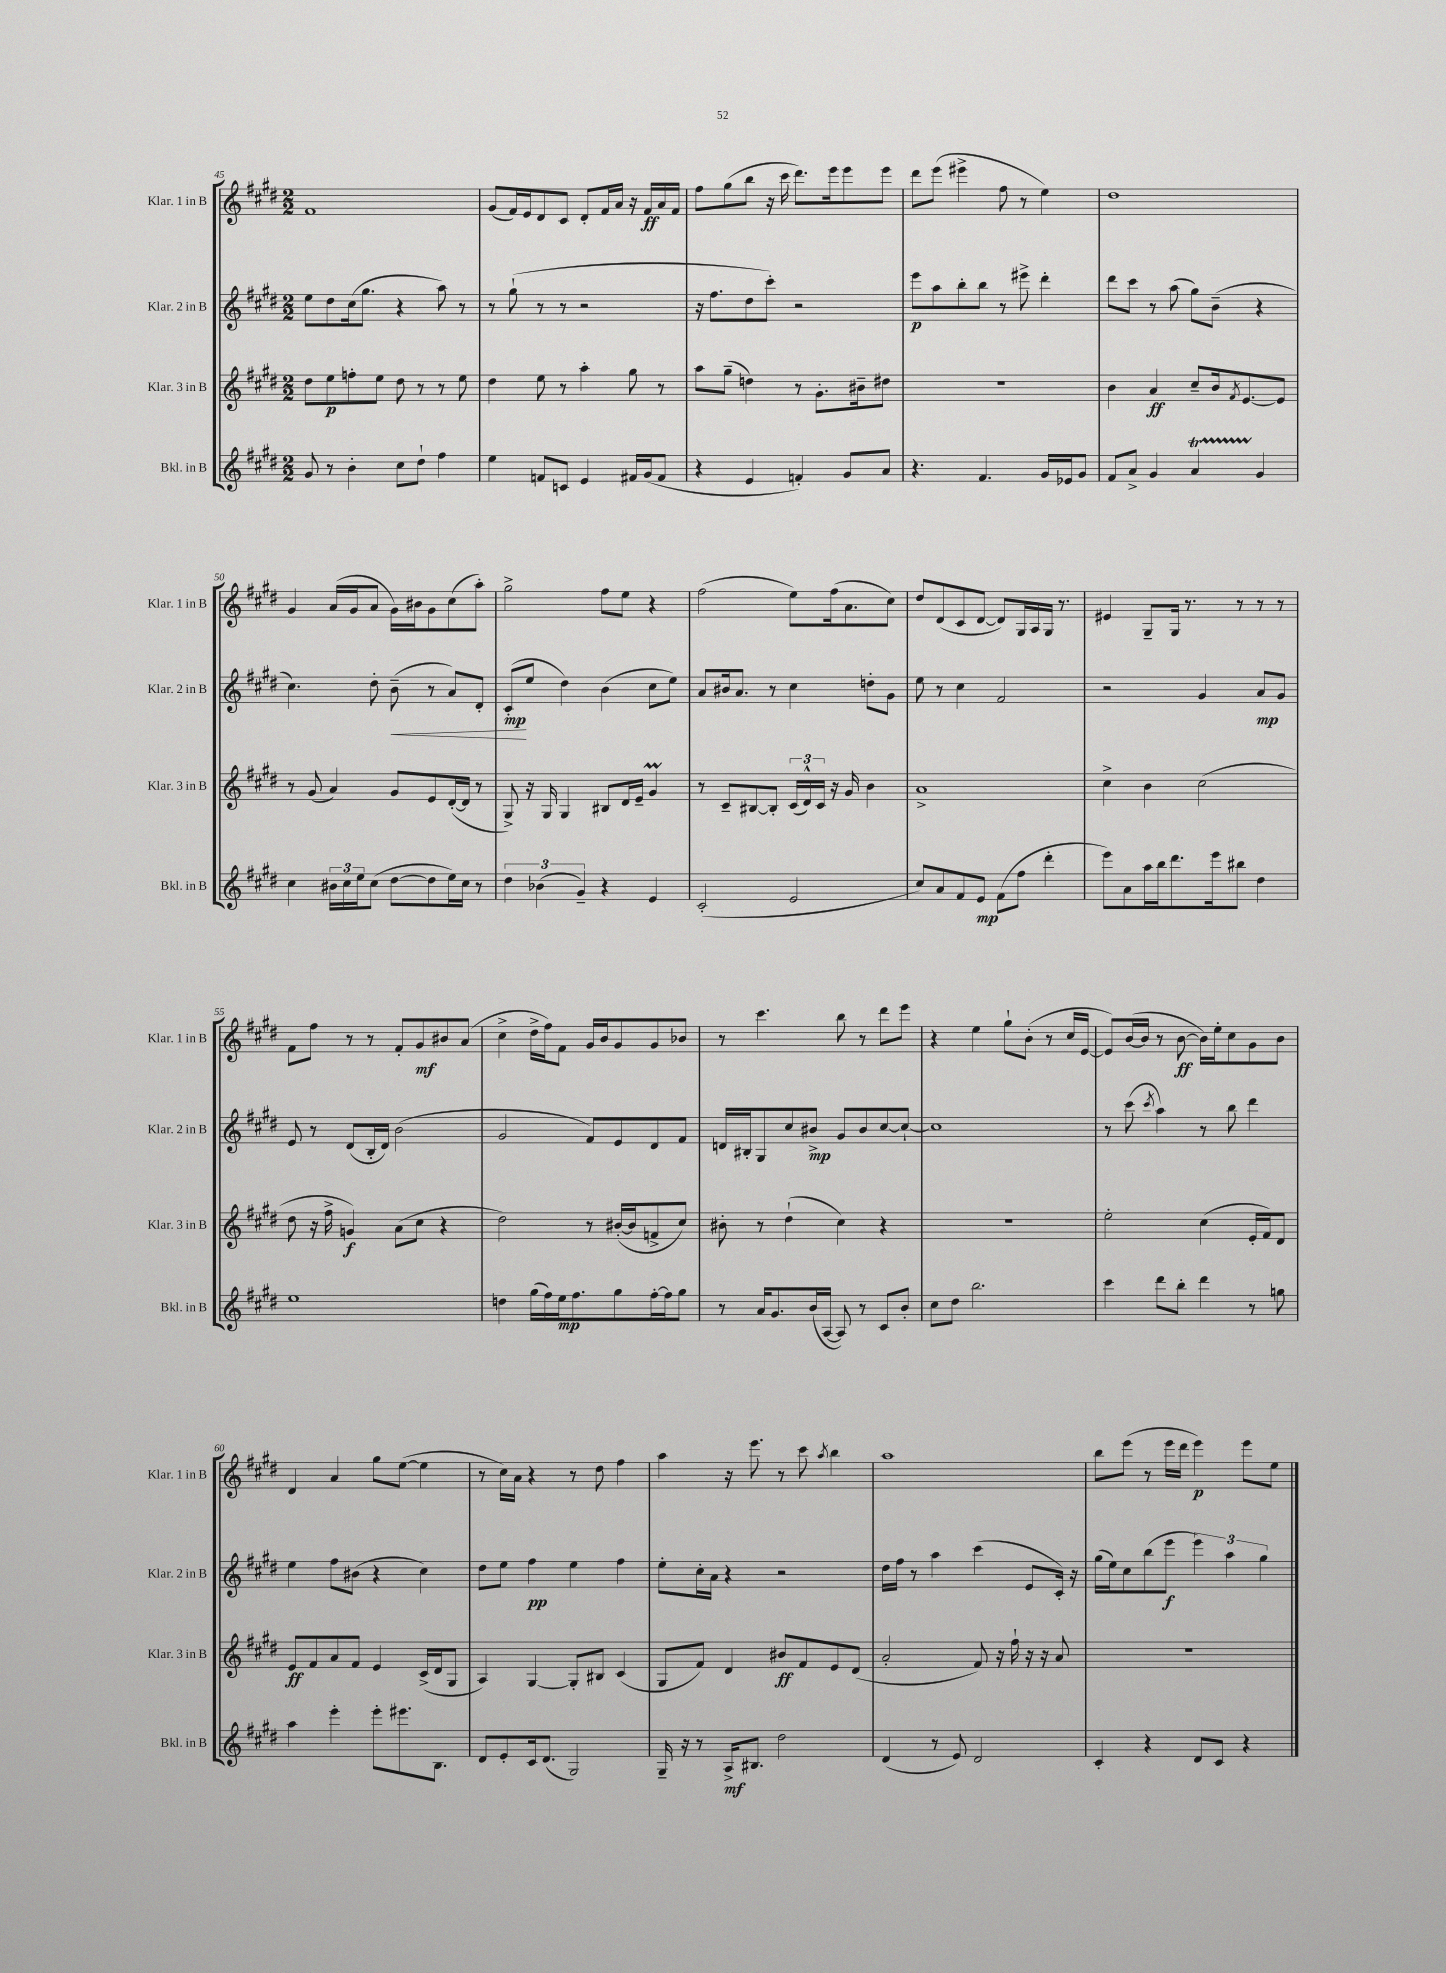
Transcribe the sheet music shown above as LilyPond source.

<<
\new StaffGroup <<
\new Staff = "s0" \with { instrumentName = "Klar. 1 in B" shortInstrumentName = "Klar. 1 in B" } {
    \clef treble \key e \major \numericTimeSignature \time 2/2
    fis'1 |
    gis'8( fis'16) e'16 dis'8 cis'8 dis'8-. fis'16 a'16 r16 fis'16\ff a'16 fis'16 |
    fis''8 gis''8( b''8 r16 cis'''16 dis'''8.) e'''16 e'''8 e'''8 |
    dis'''8 e'''8( eis'''4-> fis''8 r8 e''4) |
    dis''1 |
    gis'4 a'16( gis'16 a'8 gis'16) bis'16 gis'8 cis''8( a''8-.) |
    gis''2-> fis''8 e''8 r4 |
    fis''2( e''8) fis''16( a'8. cis''8) |
    dis''8 dis'8( cis'8 dis'8~ dis'8) gis16 a16 gis16 r8. |
    eis'4 gis8-- gis16 r8. r8 r8 r8 |
    fis'8 fis''8 r8 r8 fis'8-. gis'8\mf bis'8 a'8( |
    cis''4-> dis''16-> fis''16) fis'8 gis'16 b'16 gis'8 gis'8 bes'8 |
    r8 cis'''4. b''8 r8 dis'''8 e'''8 |
    r4 e''4 gis''8-! b'8-.( r8 cis''16 e'16~ |
    e'8) b'16~( b'16 r8 b'8~\ff b'16) e''16-. cis''8 gis'8 b'8 |
    dis'4 a'4 gis''8 e''8~( e''4 |
    r8 cis''16) a'16 r4 r8 dis''8 fis''4 |
    a''4 r16 e'''8. r8 cis'''8 \acciaccatura { a''8 } b''4 |
    a''1 |
    b''8 e'''8( r8 e'''16 dis'''16 e'''4\p) e'''8 e''8 \bar "|." |
}
\new Staff = "s1" \with { instrumentName = "Klar. 2 in B" shortInstrumentName = "Klar. 2 in B" } {
    \clef treble \key e \major \numericTimeSignature \time 2/2
    e''8 dis''8 cis''16( gis''8. r4 a''8) r8 |
    r8 gis''8-!( r8 r8 r2 |
    r16 fis''8. dis''8 cis'''8-.) r2 |
    e'''8\p a''8 b''8-. b''8 r8 eis'''8-> dis'''4-. |
    dis'''8 cis'''8 r8 a''8( gis''8) b'8--( r4 |
    cis''4.) dis''8-. b'8--\<( r8 a'8) dis'8-. |
    cis'8-.\mp\!( e''8 dis''4) b'4( cis''8 e''8) |
    a'8 bis'16 a'8. r8 cis''4 d''8-. gis'8 |
    e''8 r8 cis''4 fis'2 |
    r2 gis'4 a'8\mp gis'8 |
    e'8 r8 dis'8( b16-. dis'16) b'2( |
    gis'2 fis'8) e'8 dis'8 fis'8 |
    d'16 bis16-. gis8 cis''8 bis'8->\mp gis'8 bis'8 cis''8~ cis''8~-! |
    cis''1 |
    r8 cis'''8( \acciaccatura { cis'''8 } a''4) r8 b''8 dis'''4 |
    e''4 fis''8 bis'8( r4 cis''4) |
    dis''8 e''8 fis''4\pp e''4 fis''4 |
    e''8-. cis''16-. a'16 r4 r2 |
    dis''16 fis''16 r8 a''4 cis'''4( e'8 cis'16-.) r16 |
    gis''16( e''16) cis''8 b''8( e'''8\f \tuplet 3/2 { e'''4) a''4 gis''4 } \bar "|." |
}
\new Staff = "s2" \with { instrumentName = "Klar. 3 in B" shortInstrumentName = "Klar. 3 in B" } {
    \clef treble \key e \major \numericTimeSignature \time 2/2
    dis''8 e''8\p f''8-. e''8 dis''8 r8 r8 e''8 |
    dis''4 e''8 r8 a''4-. gis''8 r8 |
    a''8 gis''8--( d''4) r8 gis'8.-. bis'16-- dis''8 |
    R1 |
    b'4 a'4\ff cis''8-- b'16 \acciaccatura { fis'8 } e'8.~ e'8 |
    r8 gis'8( a'4) gis'8 e'8 dis'16~-.( dis'16 r8 |
    gis8->) r16 gis16 gis4 bis8 dis'16 e'16-- gis'4\prall |
    r8 cis'8-- bis8~ bis8-. \tuplet 3/2 { cis'16( dis'16-^) cis'16 } r16 gis'16 b'4 |
    a'1-> |
    cis''4-> b'4 cis''2( |
    dis''8 r16 fis''16-> g'4\f) a'8( cis''8 r4 |
    dis''2) r8 bis'16~-.( bis'16 f'8-> cis''8) |
    bis'8-. r8 dis''4-!( cis''4) r4 |
    R1 |
    e''2-. cis''4( e'16-. fis'16) dis'8 |
    e'8\ff fis'8 a'8 fis'8 e'4 cis'16->( dis'16 gis8 |
    a4) gis4~ gis8-. bis8 cis'4( |
    gis8 fis'8) dis'4 bis'8\ff fis'8 e'8 dis'8( |
    a'2-. fis'8) r16 fis''16-! r16 r16 a'8 |
    R1 \bar "|." |
}
\new Staff = "s3" \with { instrumentName = "Bkl. in B" shortInstrumentName = "Bkl. in B" } {
    \clef treble \key e \major \numericTimeSignature \time 2/2
    gis'8 r8 b'4-. cis''8 dis''8-! fis''4 |
    e''4 f'8 c'8 e'4 fis'16 gis'16( fis'8 |
    r4 e'4 f'4-.) gis'8 a'8 |
    r4. fis'4. gis'16 ees'16 gis'8 |
    fis'8 a'8-> gis'4 a'4\startTrillSpan gis'4\stopTrillSpan |
    cis''4 \tuplet 3/2 { bis'16 cis''16 e''16 } cis''8( dis''8~ dis''8 e''16) cis''16 r8 |
    \tuplet 3/2 { dis''4 bes'4( gis'4--) } r4 e'4 |
    cis'2-.( e'2 |
    cis''8) a'8 fis'8 e'8\mp fis'8( fis''8 dis'''4-. |
    e'''8) a'8 a''16 b''16 dis'''8. e'''16 bis''8 dis''4 |
    e''1 |
    d''4 gis''16( fis''16) e''16\mp fis''8. gis''8 fis''16~-. fis''16 gis''8 |
    r8 a'16 gis'8. b'16( a16~ a8) r8 cis'8 b'8-. |
    cis''8 dis''8 b''2. |
    cis'''4 dis'''8 b''8-. dis'''4 r8 g''8 |
    a''4 e'''4-. e'''8-. eis'''8. b8. |
    dis'8 e'8-. cis'16 dis'8.( gis2) |
    gis16-- r16 r8 a16->\mf bis8. dis''2 |
    dis'4( r8 e'8) dis'2 |
    cis'4-. r4 dis'8 cis'8 r4 \bar "|." |
}
>>
>>
\layout { \context { \Score currentBarNumber = #45 } }
